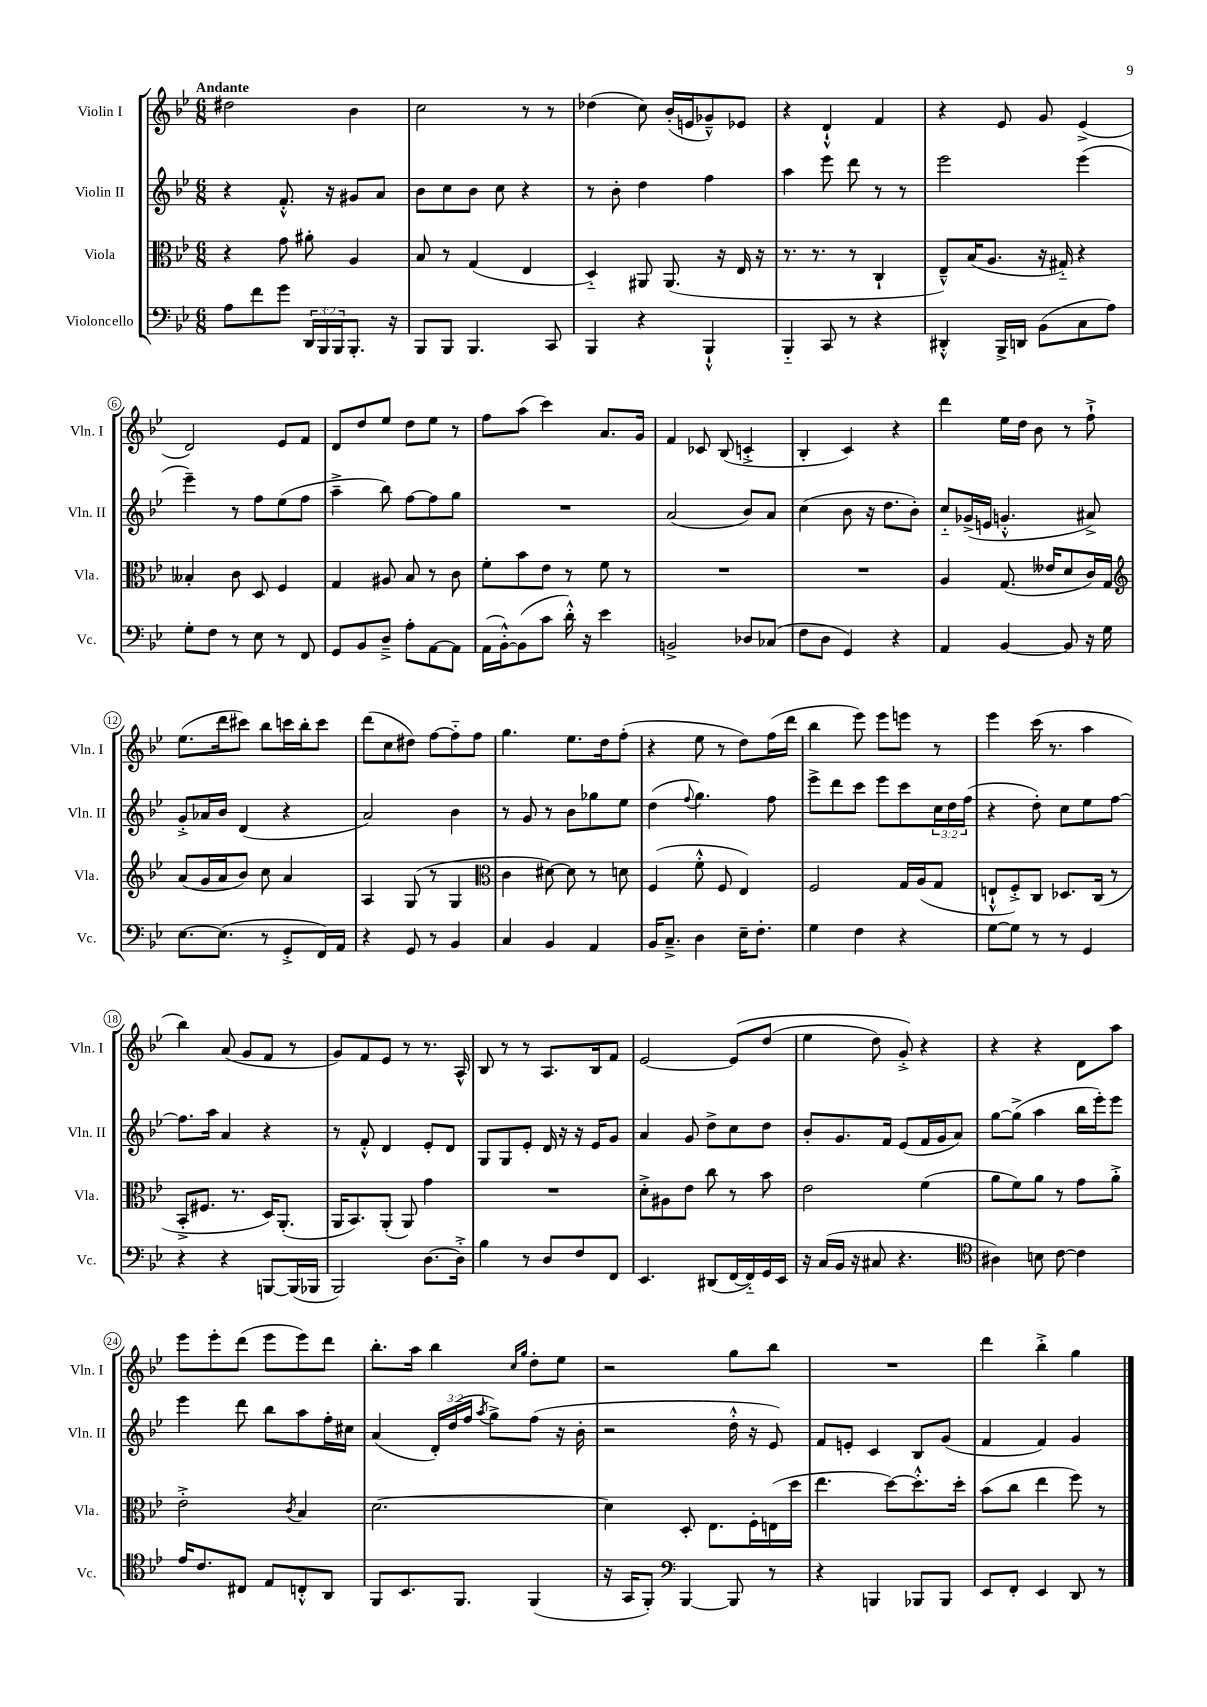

**kern	**kern	**kern	**kern
*staff4	*staff3	*staff2	*staff1
*clefF4	*clefC3	*clefG2	*clefG2
*k[b-e-]	*k[b-e-]	*k[b-e-]	*k[b-e-]
*M6/8	*M6/8	*M6/8	*M6/8
8A	4r	4r	2dd#
8f	.	.	.
8g	8g	8.f'^^	.
24DD	8a#'	.	.
24BBB-	.	.	.
.	.	16r	.
24BBB-	.	.	.
8.BBB-'	4A	8g#	4b-
.	.	8a	.
16r	.	.	.
=	=	=	=
8BBB-	8B-	8b-	2cc
8BBB-	8r	8cc	.
4.BBB-	(4G	8b-	.
.	.	8cc	.
.	4E-	4r	8r
8CC	.	.	8r
=	=	=	=
4BBB-	4D'~)	8r	(4dd-
.	.	8b-'	.
4r	8AA#	4dd	8cc)
.	(8.AA#	.	(16b-'
.	.	.	16e
4BBB-`^^	.	4ff	8g-~^^)
.	16r	.	.
.	16E-	.	8e-
.	16r	.	.
=	=	=	=
4BBB-'~	8.r	4aa	4r
.	8.r	.	.
8CC	.	8eee-	4d`^^
8r	8r	8ddd	.
4r	4C`	8r	4f
.	.	8r	.
=	=	=	=
4DD#'^^	8E-~^^)	2eee-	4r
.	(16B-	.	.
.	8.A	.	.
16BBB-^	.	.	8e-
16DD	.	.	.
(8BB-	16r	.	8g
.	16G#'~)	.	.
8C	4r	(4eee-	(4e-^
8A)	.	.	.
=	=	=	=
8G'	4B--'	4eee-~)	2d)
8F	.	.	.
8r	8c	8r	.
8E-	8D	8ff	.
8r	4F	(8ee-	8e-
8FF	.	8ff	8f
=	=	=	=
8GG	4G	4aa~^	8d
8BB-	.	.	8dd
8D~^	8A#	8bb-)	8ee-
8A'	8B-	[8ff	8dd
[8AA	8r	8ff]	8ee-
8AA]	8c	8gg	8r
=	=	=	=
(16AA	8f'	2.r	8ff
[16BB-'^^)	.	.	.
(8BB-]	8b-	.	(8aa
8c	8e-	.	4ccc)
16d'^^)	8r	.	.
16r	.	.	.
4e-	8f	.	8.a
.	8r	.	.
.	.	.	16g
=	=	=	=
2BB^	2.r	(2a	4f
.	.	.	8c-
.	.	.	(8B-
8D-	.	8b-)	4c'^
(8C-	.	8a	.
=	=	=	=
8F	2.r	(4cc	4B-'
8D	.	.	.
4GG)	.	8b-	4c)
.	.	16r	.
.	.	8.dd	.
4r	.	.	4r
.	.	8b-')	.
=	=	=	=
4AA	4A	8cc'~	4ddd
.	.	(16g-^	.
.	.	16e	.
[4BB-	(8.G	4.g'^^	16ee-
.	.	.	16dd
.	.	.	8b-
.	16e--	.	.
8BB-]	8d	.	8r
16r	16c)	8a#^)	8ff`^
16G	16G	.	.
=	=	=	=
*	*clefG2	*	*
[8.E-	(8a	8g'^	(8.ee-
.	16g	16a-	.
(8.E-]	16a	16b-	16ddd
.	8b-)	(4d	8ccc#)
8r	8cc	.	8bb-
8GG'^	4a	4r	16ccc
.	.	.	16bb-'
16FF)	.	.	8ccc
16AA	.	.	.
=	=	=	=
4r	4A	2a)	(8ddd
.	.	.	8cc
8GG	(8G	.	8dd#)
8r	8r	.	[8ff
4BB-	4G	4b-	8ff'~]
.	.	.	8ff
=	=	=	=
*	*clefC3	*	*
4C	4c	8r	4.gg
.	.	8g	.
4BB-	[8d#)	8r	.
.	8d#]	8b-	8.ee-
4AA	8r	8gg-	.
.	.	.	16dd
.	8d	8ee-	(8ff'
=	=	=	=
16BB-	(4F	(4dd	4r
8.C~^	.	.	.
.	.	8qqff	.
4D	8f'^^	4.gg)	8ee-
.	8F	.	8r
16E-~	4E-)	.	8dd)
8.F'	.	.	.
.	.	8ff	(16ff
.	.	.	16ddd
=	=	=	=
4G	2F	8eee-^	4bb-
.	.	8ddd	.
4F	.	8ccc	8eee-)
.	.	8eee-	8eee-
4r	16G	8ccc	8eee
.	(16A	.	.
.	8G	24cc	8r
.	.	24dd	.
.	.	(24ff	.
=	=	=	=
[8G	8E`^^	4r	4eee-
8G]	8F'^)	.	.
8r	8C	8dd')	(16ccc
.	.	.	8.r
8r	8.D-	8cc	.
4GG	.	8ee-	4aa
.	(16C	.	.
.	8r	[8ff	.
=	=	=	=
4r	8BB-'^	8.ff]	4bb-)
.	8.F#	.	.
.	.	16aa	.
4r	.	4a	(8a
.	8.r	.	.
.	.	.	8g
[8BBB	16D)	4r	8f
.	(8.AA'	.	.
(16BBB]	.	.	8r
16BBB-	.	.	.
=	=	=	=
2BBB-)	16AA	8r	8g)
.	8.BB-)	.	.
.	.	8f'^^	8f
.	(8AA'	4d	8e-
.	8AA)	.	8r
[8.D	4g	8e-'	8.r
.	.	8d	.
16D'^]	.	.	16A^^
=	=	=	=
4B-	2.r	8G	8B-
.	.	8G	8r
8r	.	8e-'	8r
8D	.	16d	8.A
.	.	16r	.
8F	.	16r	.
.	.	16e-	16B-
8FF	.	8g	8f
=	=	=	=
4.EE-	8d'^	4a	[2e-
.	8A#	.	.
.	8e-	8g	.
(8DD#	8cc	8dd^	.
[16FF	8r	8cc	&(8e-]
16FF'~])	.	.	.
16GG	8b-	8dd	(8dd
16EE-	.	.	.
=	=	=	=
16r	2e-	8b-'	4ee-
(16C	.	.	.
16BB-	.	8.g	.
16r	.	.	.
8C#	.	.	8dd)
.	.	16f	.
4.r	.	(8e-	8g'^&)
.	(4f	16f	4r
.	.	16g	.
.	.	8a)	.
=	=	=	=
*clefC4	*	*	*
4A#)	8a	[8gg	4r
.	8f)	(8gg^]	.
8B	8a	4aa	4r
[8c	8r	.	.
4c]	8g	16bb-	8d
.	.	16eee-')	.
.	8a'^	8eee-	8aa
=	=	=	=
16e-	2e-'^	4eee-	8eee-
8.c	.	.	.
.	.	.	8eee-'
8C#	.	8ddd	(8ddd
8E-	.	8bb-	8eee-
.	8qc	.	.
8C'^^	4B-	8aa	8eee-)
8AA	.	16ff'	8ddd
.	.	16cc#	.
=	=	=	=
8FF	[2.d	(4a	8.bb-'
8.BB-	.	.	.
.	.	.	16aa
.	.	24d')	4bb-
.	.	(24dd	.
8.FF	.	.	.
.	.	24ff	.
.	.	8qaa	.
.	.	8gg^)	.
.	.	.	16qqcc
.	.	.	16qqgg
(4FF	.	(8ff	8dd'
.	.	16r	8ee-
.	.	16b-'	.
=	=	=	=
16r	4d]	2r	2r
16GG	.	.	.
8FF')	.	.	.
*clefF4	*	*	*
[4BBB-	8D'	.	.
.	8.E-	.	.
8BBB-]	.	16dd'^^	8gg
.	16F'	16r	.
8r	(16E	8e-)	8bb-
.	16dd	.	.
=	=	=	=
4r	4.ee-	8f	2.r
.	.	8e'	.
4BBB	.	4c	.
.	[8dd)	.	.
8BBB-	8.dd'^^]	8B-	.
8BBB-	.	(8g	.
.	16dd'	.	.
=	=	=	=
8EE-	(8b-	4f	4ddd
8FF'	8cc	.	.
4EE-	4ee-	4f)	4bb-'^
8DD	8ff)	4g	4gg
8r	8r	.	.
==	==	==	==
*-	*-	*-	*-
